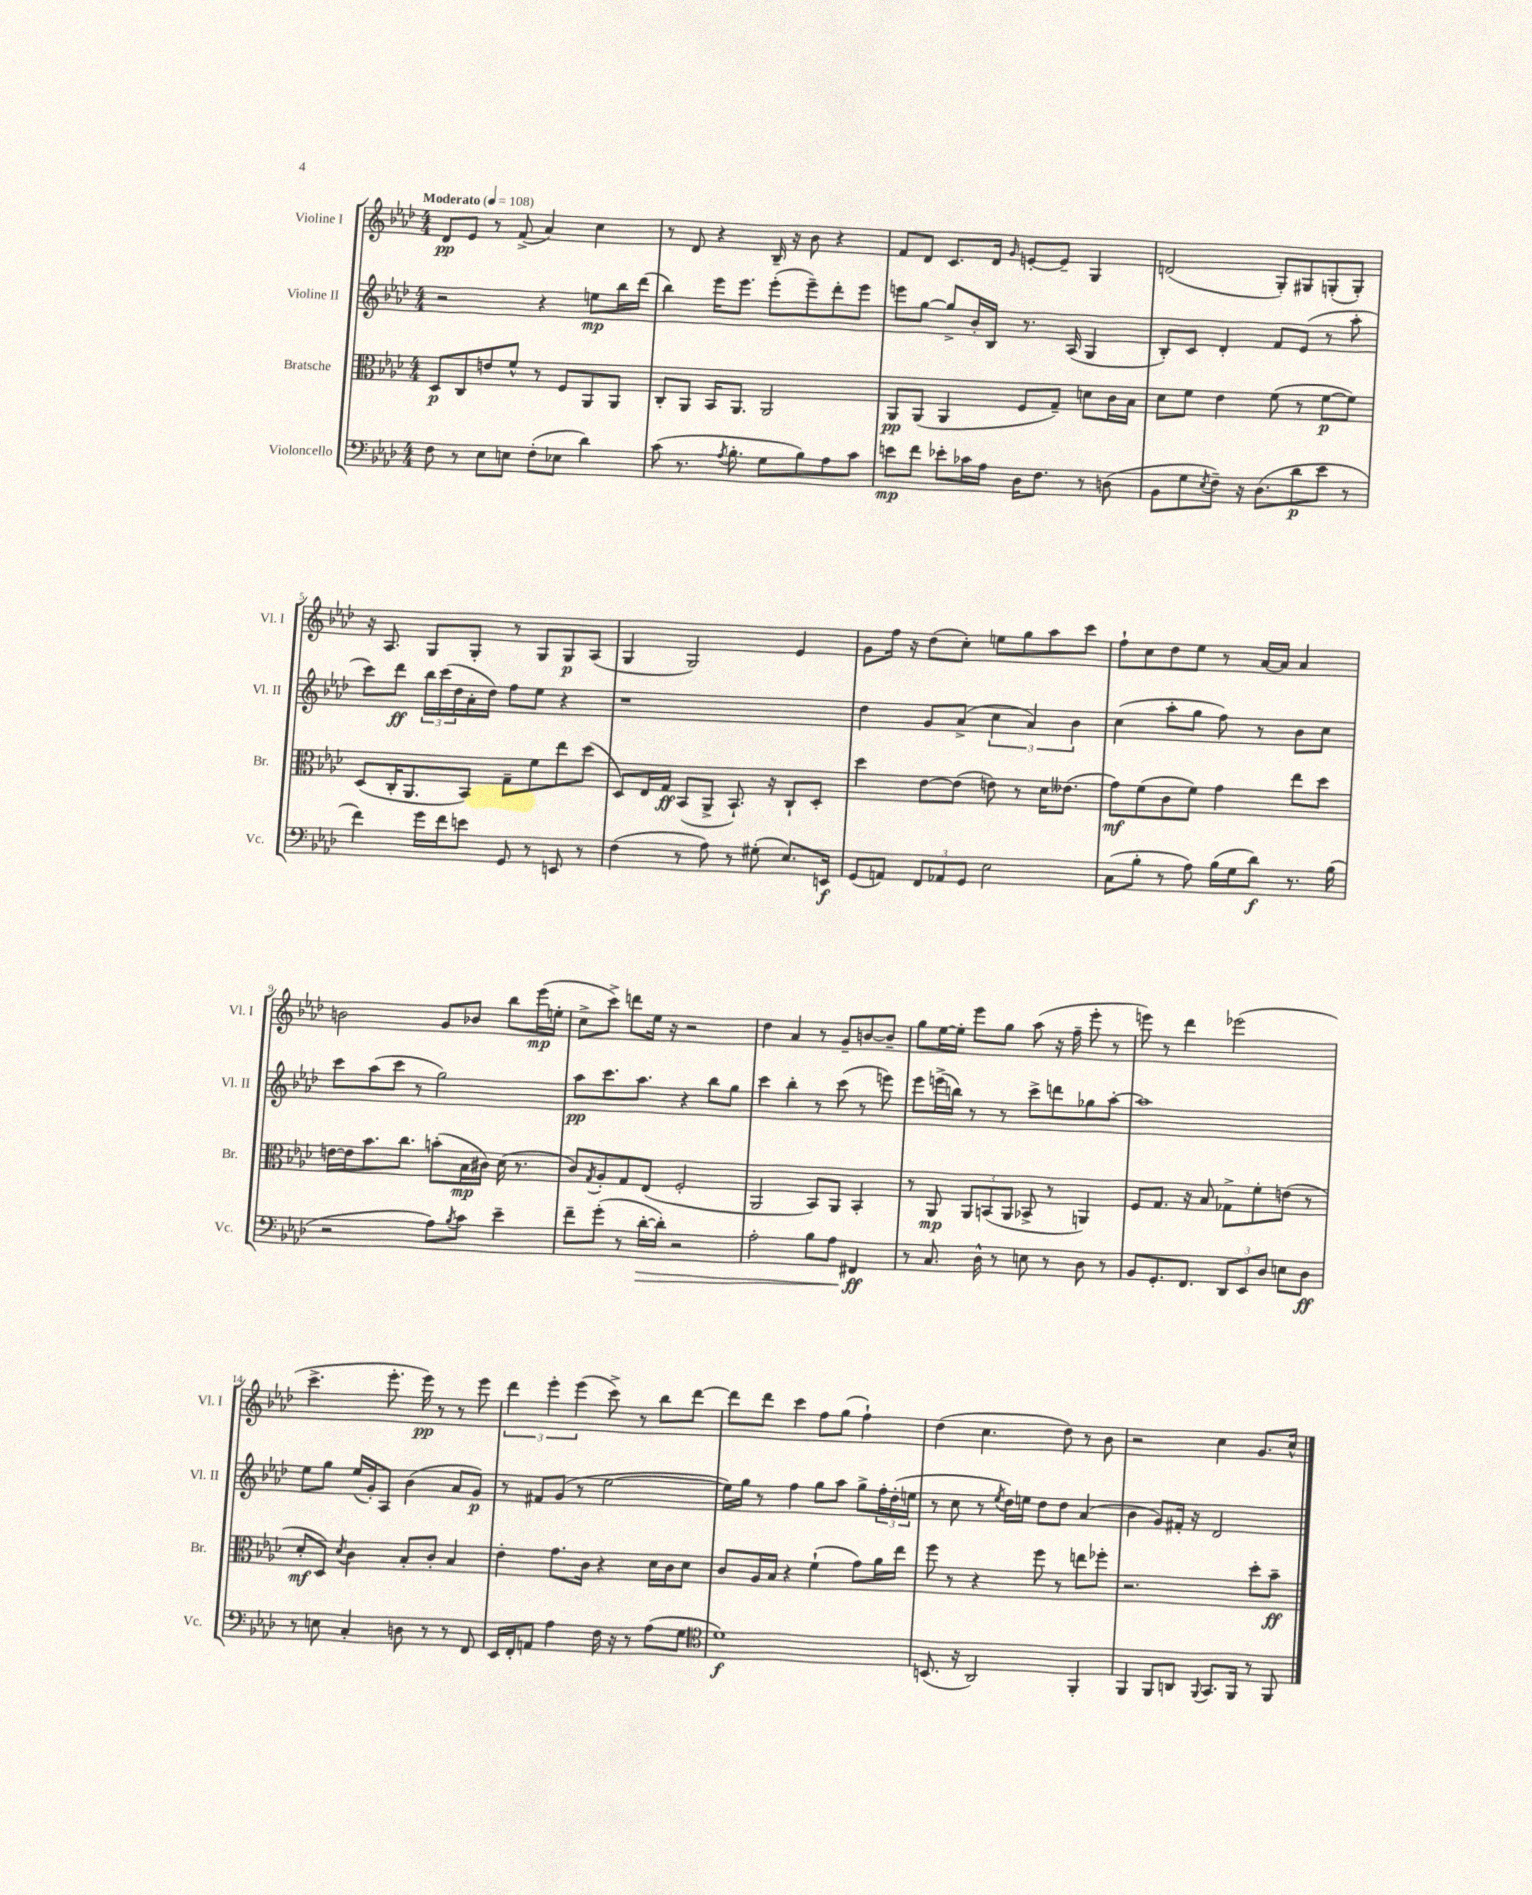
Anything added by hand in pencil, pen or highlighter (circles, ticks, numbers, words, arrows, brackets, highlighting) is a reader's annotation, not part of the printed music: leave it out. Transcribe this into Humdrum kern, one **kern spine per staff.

**kern	**kern	**kern	**kern
*staff4	*staff3	*staff2	*staff1
*clefF4	*clefC3	*clefG2	*clefG2
*k[b-e-a-d-]	*k[b-e-a-d-]	*k[b-e-a-d-]	*k[b-e-a-d-]
*M4/4	*M4/4	*M4/4	*M4/4
*MM108	*MM108	*MM108	*MM108
8F	8D-	2r	8d-
8r	8C	.	8e-
8E-	8e	.	8r
8E	8f^^	.	(8f^
(8F'	8r	4r	4a-)
8E-	8F	.	.
4d-)	8AA-	8ee	4cc
.	8AA-	16bb-	.
.	.	(16ddd-	.
=	=	=	=
(8c	8C'	4bb-)	8r
8.r	8AA-	.	8d-
.	16BB-	16eee-	4r
8qA-	.	.	.
8.B-'	8.AA-	8.eee-	.
8G	2AA-	(8eee-'	16B-~
.	.	.	16r
8B-)	.	8eee-~)	8b-
8A-	.	8ddd-'	4r
8c	.	8eee-	.
=	=	=	=
8e	8AA-	8eee	8f
8f	(8AA-	[8gg	8d-
8e-'	4AA-	8gg^]	8.c
16c-	.	16b-'	.
16A-	.	16B-	16d-
.	.	.	16qqg
16D-	8F	8.r	[8e'
8.F	.	.	.
.	8G~)	.	8e~]
.	.	(16A-	.
8r	8d	4G	4G
(8D	16c	.	.
.	16B-	.	.
=	=	=	=
8BB-	8d-	8B-')	(2d
8G	8f	8c	.
8qE-	.	.	.
8F~)	4e-	4d-'	.
16r	.	.	.
(8.D-	.	.	.
.	(8f	8f	8G')
8d-	8r	(8e-	8G#
8e-	[8f	8r	(8G'
8r	8f])	8aa-'	8G')
=	=	=	=
4f)	(8D-	8ccc)	16r
.	.	.	8.A-
.	16C'	8ddd-	.
.	8.AA-	.	.
16g	.	24bb-	8G
.	.	(24ccc	.
16f	.	.	.
.	.	24dd-	.
8e	8BB-)	16a-'	8G'
.	.	16dd-)	.
8GG	8G~	8ff	8r
8r	8f	8ee-	8G
8EE	8ee-	4r	8G
8r	(8dd-	.	(8A-
=	=	=	=
(4F	8D-)	1r	4G
.	16E-	.	.
.	16G	.	.
8r	(8BB-	.	2G)
8A-)	8AA-^	.	.
8r	8.BB-`)	.	.
(8G#'	.	.	.
.	16r	.	.
8.E-)	8C`	.	4e-
.	8D-'	.	.
16EE	.	.	.
=	=	=	=
(8GG	4dd-	4dd-	8g
8AA)	.	.	16ff
.	.	.	16r
12FF	[8e-	8g	(8dd-
12AA-	.	.	.
.	(8e-]	(8a-^	8cc')
12GG	.	.	.
2E-	8e)	6cc	8ee
.	8r	.	8gg
.	.	6a-)	.
.	16d-	.	8aa-
.	(8.e--	.	.
.	.	6b-	.
.	.	.	8ccc
=	=	=	=
(8C	8g)	(4cc	8ff`
8B-'	(8f	.	8cc
8r	8c	8aa-'	8dd-
8A-)	8f)	8gg	8ee-
(16B-	4g	8ff)	8r
16G	.	.	.
8d-)	.	8r	[16a-
.	.	.	16a-]
8.r	8ee-	8b-	4a-
.	8dd-	8cc	.
(16B-	.	.	.
=	=	=	=
2r	[16e	8ccc	2b
.	16e]	.	.
.	8.b-	(8aa-	.
.	.	8ccc	.
.	8.cc	.	.
.	.	8r	.
8A-)	(8b'	2gg)	8g
8qB-	.	.	.
8c	16B-	.	8b-
.	16c#)	.	.
4e-~	(16d-	.	8bb-
.	8.r	.	.
.	.	.	(16eee-
.	.	.	16ee'
=	=	=	=
8f~	8c)	8aa-	8cc^
.	8qG	.	.
(8g'	8A-'	8.ccc	8ccc^)
8r	8G	.	8ddd
.	.	8.aa-	.
[16d-'	(8E-	.	16ee-
16d-'])	.	.	16r
2r	2F'	4r	2r
.	.	8bb-	.
.	.	8gg	.
=	=	=	=
2A-'	2AA-	4ccc	4dd-
.	.	4bb-'	4a-
8B-	8BB-)	8r	8r
8A-	8AA-	(8ccc	8g~
4FF#	4BB-'	8r	[8b
.	.	8eee)	8b~]
=	=	=	=
8r	8r	8eee-	8gg
8.C	8AA-	(16eee^	[16ee-
.	.	16bb)	16ee-']
.	12AA-	8r	8eee-
16D-^^	.	.	.
.	(12BB	.	.
8r	.	8r	8gg
.	12AA-	.	.
8E	8BB-^	8ccc^	(8aa-
8r	8r	8ddd	16r
.	.	.	16ff~
8D-	4AA)	8gg-	8eee-'
8r	.	[8aa-'	8r
=	=	=	=
8BB-	8F	1aa-]	8eee)
8.GG'	8.G	.	8r
.	.	.	4ddd-
8.FF	16r	.	.
.	8B-	.	.
12DD-	8G-^	.	(2eee-
12EE-	.	.	.
.	8f'	.	.
12D-	.	.	.
8E	(8e	.	.
8D-	8r	.	.
=	=	=	=
8r	8d-'	8ee-	4.ccc^
8E	8D-)	8gg	.
.	8qd-	.	.
4C'	4c	(16ee-	.
.	.	16g')	.
.	.	8A-	8.eee-'
8D	8B-'	(4b-	.
.	.	.	16eee-)
8r	8c'	.	8r
8r	4B-	8a-	8r
8FF	.	8g)	8eee-
=	=	=	=
16EE-	4e-'	8r	6ddd-
16FF'	.	.	.
8AA	.	8f#	.
.	.	.	6eee-'
4A-	8.g	(8g	.
.	.	.	(6eee-
.	.	8r	.
.	16c	.	.
16F	4r	[2ee-	8ccc^)
16r	.	.	.
8r	.	.	8r
(8A-	16d-	.	8bb-
.	16c	.	.
8G	8d-	.	[8ddd-
=	=	=	=
*clefC4	*	*	*
1d-)	8c	16ee-])	8ddd-]
.	.	16gg	.
.	16A-	8r	8ddd-
.	16B-	.	.
.	4r	4ff	4ccc
.	(4f`	8gg	8ff
.	.	8aa-	(8gg
.	8g)	8gg^	4ff`)
.	16a-	24ff'	.
.	.	(24dd-'	.
.	16ee-	.	.
.	.	24ee	.
=	=	=	=
(8.BB	8ff	8r	(4dd-
.	8r	8cc	.
16r	.	.	.
2AA-)	4r	8r	4.cc
.	.	8qee-	.
.	.	16dd-)	.
.	.	16ee	.
.	8ff	8dd-	.
.	8r	8dd-	8dd-)
4FF'	8ee	(4a-	8r
.	8ff-'	.	8b-
=	=	=	=
4FF	2.r	4b-	2r
8FF	.	8g)	.
8AA	.	16f#'	.
.	.	16r	.
8qqFF	.	.	.
8.GG	.	2d-	4cc
16FF	.	.	.
8r	8dd-'	.	8.g
8FF	8b-~	.	.
.	.	.	16cc^^
==	==	==	==
*-	*-	*-	*-
